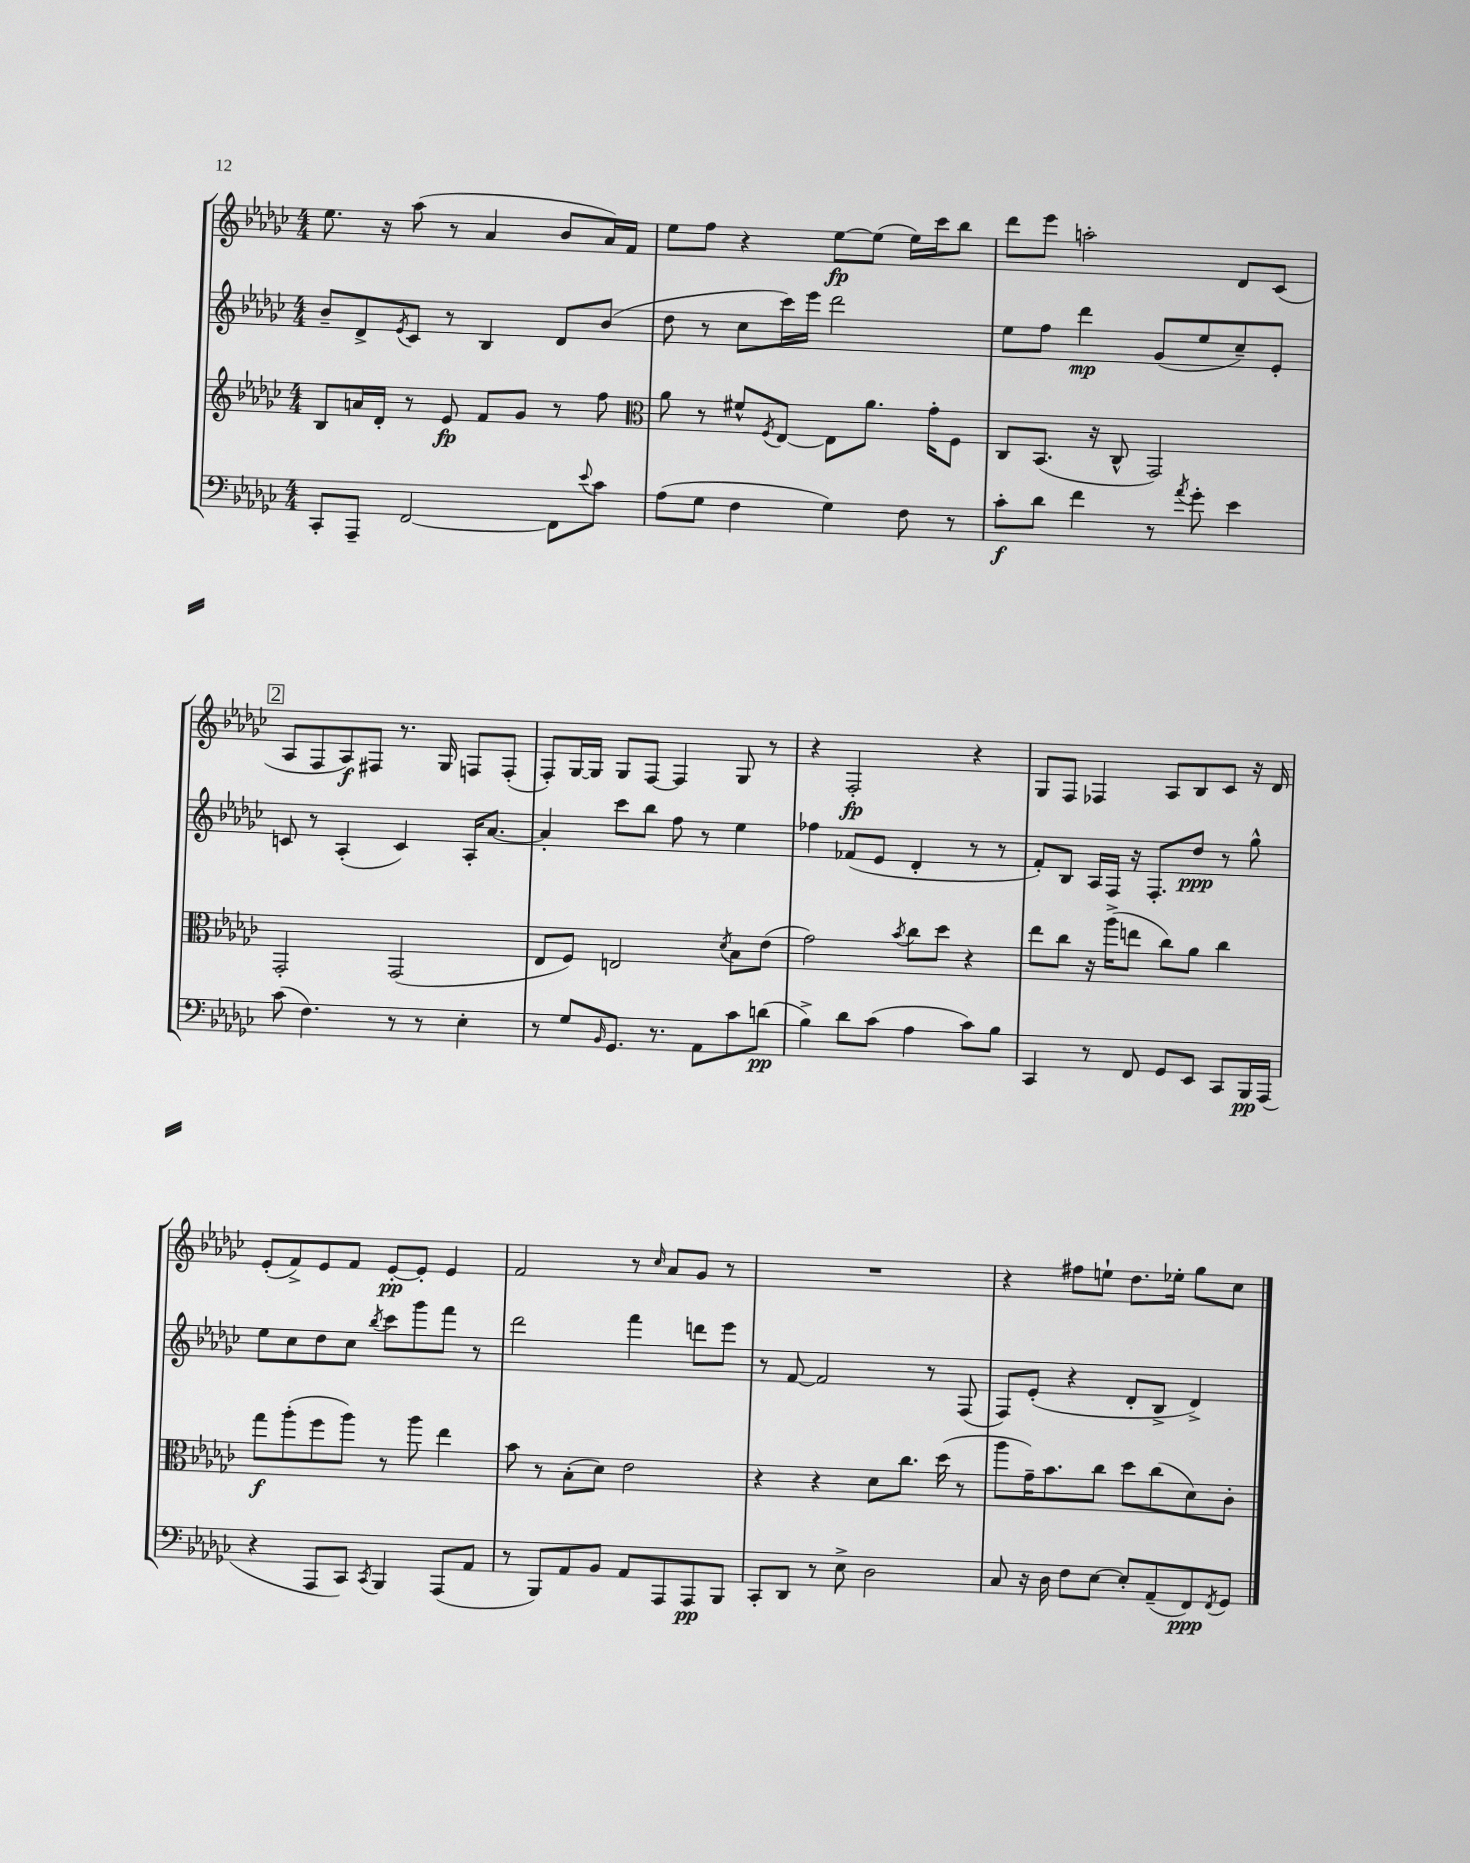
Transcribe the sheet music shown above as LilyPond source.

<<
\new StaffGroup <<
\new Staff = "s0" {
    \clef treble \key ges \major \numericTimeSignature \time 4/4
    ees''8. r16 aes''8( r8 aes'4 bes'8 aes'16) f'16 |
    ees''8 f''8 r4 ees''8~\fp ees''8( ees''16) ces'''16 bes''8 |
    des'''8 ees'''8 a''2-. des'8 ces'8( |
    \mark \markup { \box "2" } aes8 f8 aes8\f) fis8 r8. ges16 f8 f8-.( |
    f8-.) ges16~ ges16 ges8 f8~ f4 ges8 r8 |
    r4 f2-.\fp r4 |
    ges8 f8 fes4 aes8 bes8 ces'8 r16 des'16 |
    ees'8-.( f'8->) ees'8 f'8 ees'8~-.\pp ees'8-. ees'4 |
    f'2 r8 \grace { ces''16 } aes'8 ges'8 r8 |
    R1 |
    r4 fis''8 e''8-! des''8. ees''16-. ges''8 ces''8 \bar "|." |
}
\new Staff = "s1" {
    \clef treble \key ges \major \numericTimeSignature \time 4/4
    bes'8-- des'8-> \acciaccatura { ees'8 } ces'8 r8 bes4 des'8 bes'8( |
    des''8 r8 ces''8 ces'''16) ees'''16 des'''2 |
    ees''8 f''8 des'''4\mp ges'8( ees''8 ces''8--) ees'8-. |
    \mark \markup { \box "2" } c'8 r8 aes4-.( c'4) aes16-. aes'8.~ |
    aes'4-. ces'''8 bes''8 f''8 r8 ees''4 |
    fes''4 fes'8( ees'8 des'4-. r8 r8 |
    f'8-.) bes8 aes16 f16 r16 f8.-. des''8\ppp r8 ges''8-^ |
    ees''8 ces''8 des''8 ces''8 \acciaccatura { bes''8 } ces'''8 ges'''8 f'''8 r8 |
    des'''2 f'''4 d'''8 ees'''8 |
    r8 f'8~ f'2 r8 f8( |
    f8) ees'8-.( r4 des'8-. bes8-> des'4->) \bar "|." |
}
\new Staff = "s2" {
    \clef treble \key ges \major \numericTimeSignature \time 4/4
    bes8 a'16 des'16-. r8 ees'8\fp f'8 ges'8 r8 f''8 |
    \clef alto aes'8 r8 fis'8-^ \acciaccatura { f8 } ees8~ ees8 aes'8. ges'16-. f8 |
    ces8 bes,8.( r16 ces8-^ ges,2) |
    \mark \markup { \box "2" } ges,2-. ges,2( |
    ees8 f8) e2 \acciaccatura { des'8 } bes8 ees'8( |
    ges'2) \acciaccatura { bes'8 } ces''8 des''8 r4 |
    ees''8 ces''8 r16 aes''16->( e''8 ces''8) aes'8 ces''4 |
    ges''8\f aes''8-.( f''8 aes''8) r8 aes''8 ees''4 |
    bes'8 r8 bes8-.( des'8) ees'2 |
    r4 r4 des'8 ces''8. des''16( r8 |
    aes''8 ges'16--) bes'8. ces''8 des''8 ces''8( des'8) ces'8-. \bar "|." |
}
\new Staff = "s3" {
    \clef bass \key ges \major \numericTimeSignature \time 4/4
    ces,8-. aes,,8-- f,2~ f,8 \appoggiatura { ees'8 } ces'8 |
    aes8( ges8 f4 ges4) f8 r8 |
    ces'8-.\f des'8 f'4 r8 \acciaccatura { aes'8 } ges'8-. ees'4 |
    \mark \markup { \box "2" } ces'8( f4.) r8 r8 ees4-. |
    r8 ges8 \grace { bes,16 } ges,8. r8. aes,8 ces'8 d'8\pp( |
    bes4->) des'8 ces'8( aes4 ces'8) bes8 |
    ces,4 r8 f,8 ges,8 ees,8 ces,8 bes,,16\pp aes,,16( |
    r4 aes,,8 ces,8) \acciaccatura { ces,8 } bes,,4 aes,,8( aes,8 |
    r8 bes,,8) aes,8 bes,8 aes,8 aes,,8 aes,,8\pp bes,,8 |
    ces,8-. des,8 r8 ees8-> des2 |
    ces8 r16 des16 f8 ees8~ ees8-. aes,8--( f,8\ppp) \acciaccatura { f,8 } ges,8 \bar "|." |
}
>>
>>
\layout { \context { \Score \remove "Bar_number_engraver" } }
